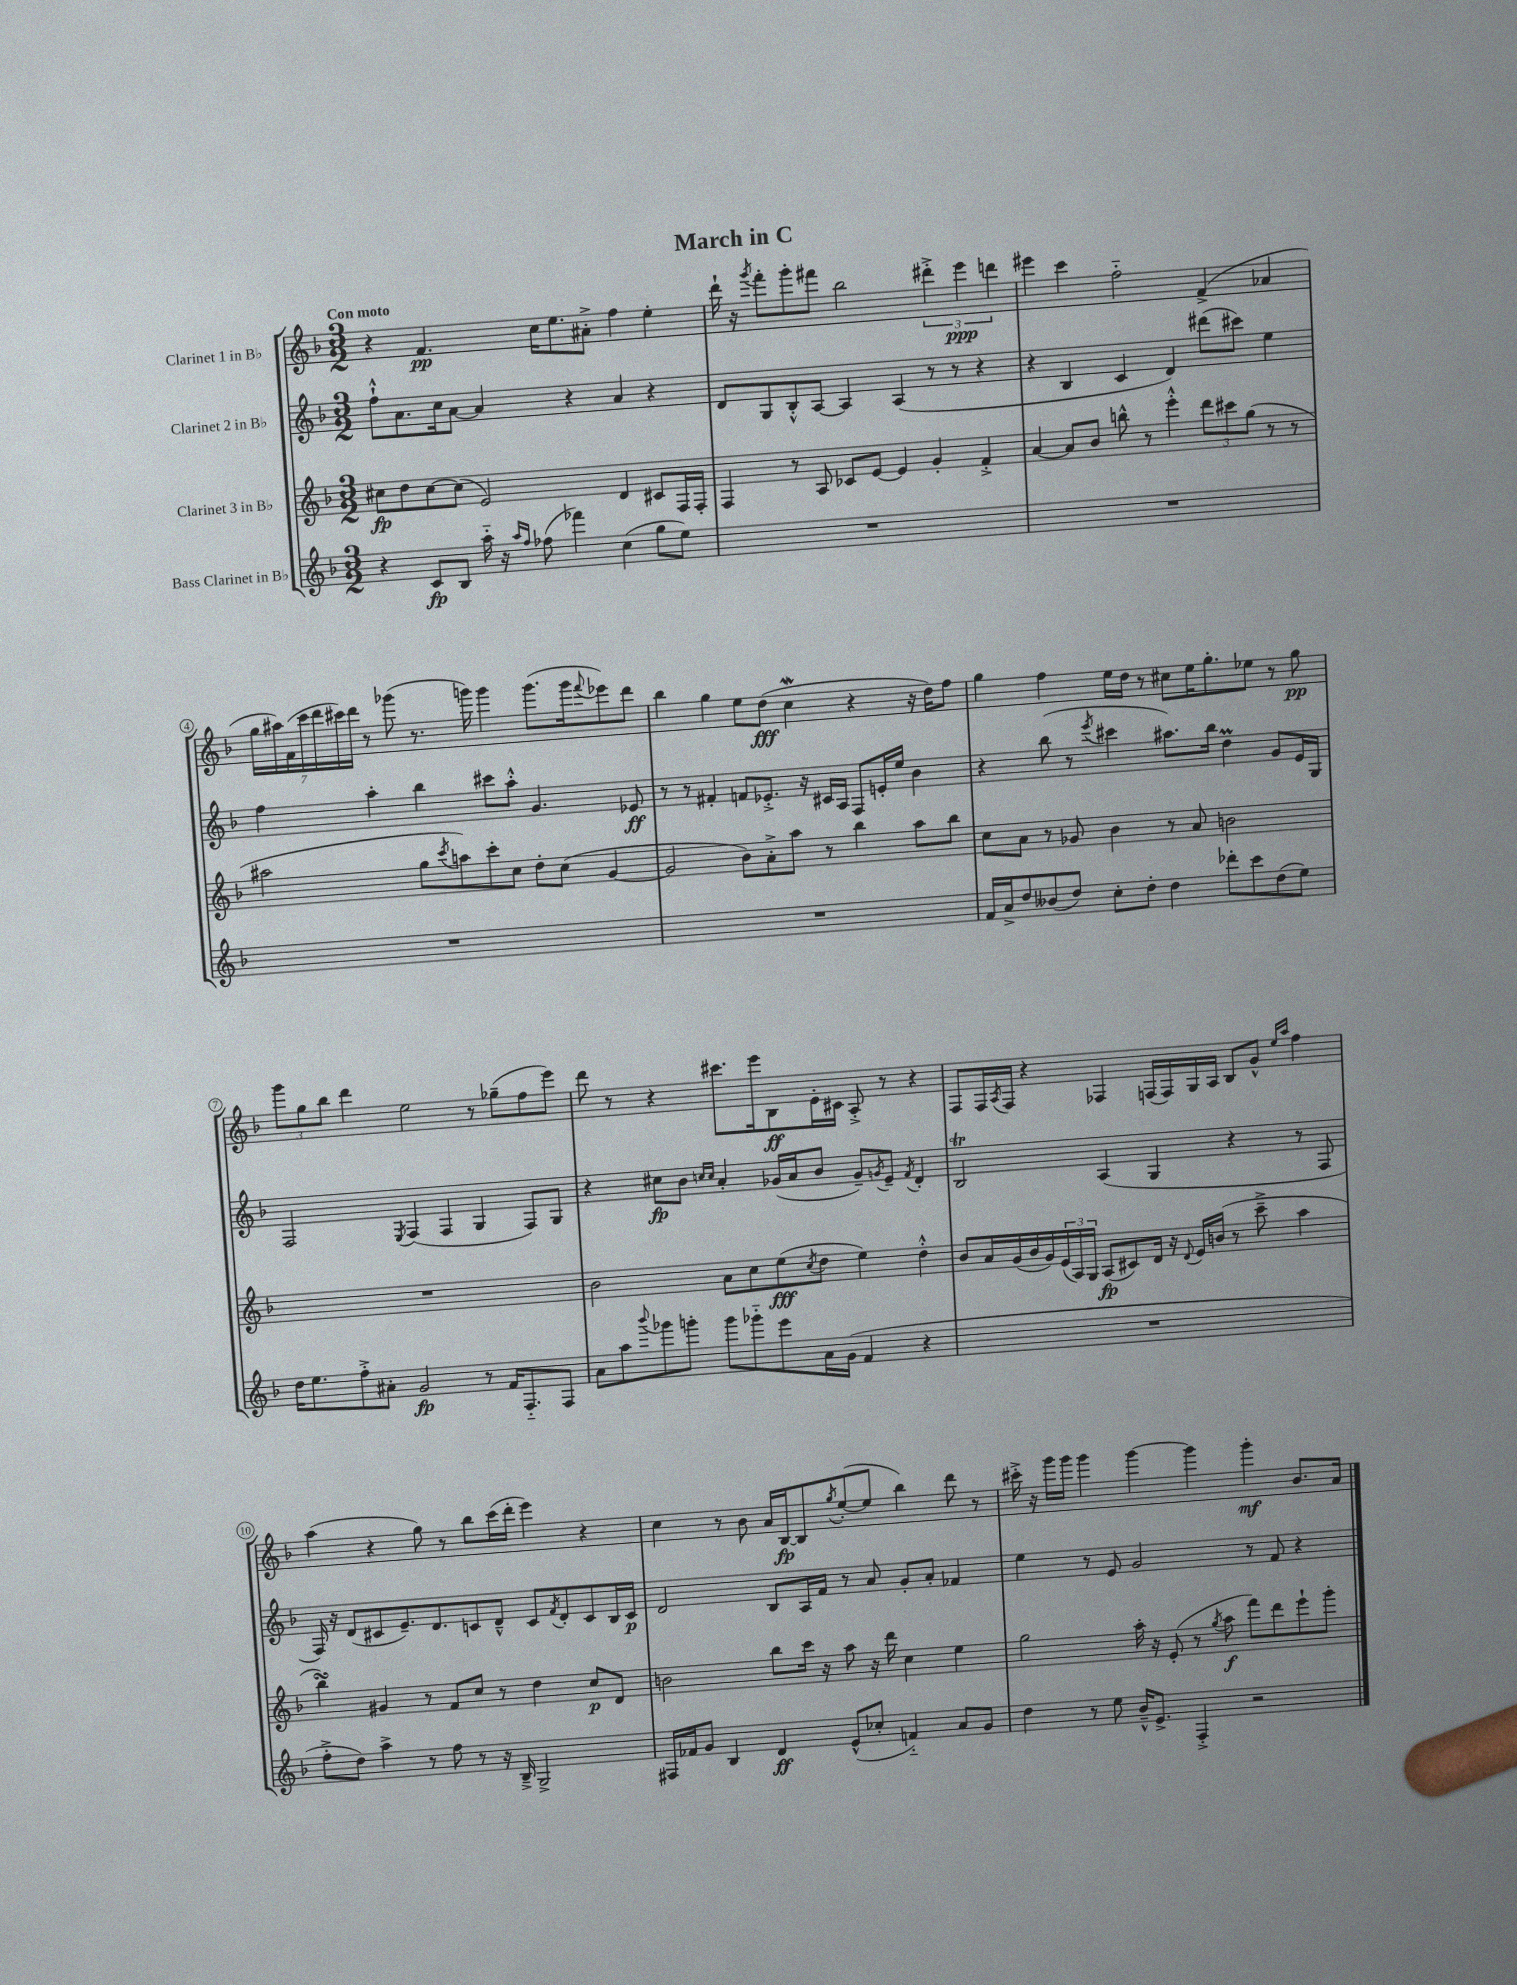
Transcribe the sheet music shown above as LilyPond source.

\header { title = "March in C" }
<<
\new StaffGroup <<
\new Staff = "s0" \with { instrumentName = "Clarinet 1 in Bb" } {
    \clef treble \key f \major \numericTimeSignature \time 3/2 \tempo "Con moto"
    r4 f'4.\pp c''16 e''8. ais'8-.-> f''4 e''4-. |
    d'''16-! r16 \acciaccatura { g'''8 } f'''8-. g'''8-. fis'''8 bes''2 \tuplet 3/2 { dis'''4-.-> e'''4\ppp d'''4 } |
    eis'''4 c'''4 f''2-_ f'4->( aes'4 |
    \tuplet 7/4 { g''16 ais''16) f'16( c'''16 d'''16 cis'''16) d'''16 } r8 ges'''8( r8. g'''16) g'''4 g'''8.( g'''16 \appoggiatura { f'''8 } ees'''8) d'''8 |
    bes''4 g''4 e''8 d''8\fff( c''4\mordent r4 r16 d''16) f''8 |
    g''4 f''4 e''16 d''16 r8 cis''8 e''16 g''8.-. ees''8 r8 g''8\pp |
    \tuplet 3/2 { g'''8 g''8 bes''8 } d'''4 e''2 r8 ges''8--( f''8 e'''8) |
    d'''8 r8 r4 cis'''8. e'''16 bes8\ff e'16-. cis'16 a8-.-> r8 r4 |
    f8 f16 \acciaccatura { a8 } f16 r4 fes4 f16( f16) g16 a16 bes8 g'8-^ \grace { e''16 a''16 } f''4 |
    a''4( r4 g''8) r8 bes''8 c'''16( d'''16-. e'''4) r4 |
    c''4 r8 bes'8 a'16 bes16~\fp bes8 \acciaccatura { g''8 } e''8~-.( e''8 bes''4) d'''8 r8 |
    cis'''16-.-> r16 g'''16 g'''16 g'''4 g'''4~ g'''4 g'''4-.\mf bes'8. a'16 \bar "|." |
}
\new Staff = "s1" \with { instrumentName = "Clarinet 2 in Bb" } {
    \clef treble \key f \major \numericTimeSignature \time 3/2
    f''8-!-^ a'8. c''16 a'8~ a'4 r4 a'4 r4 |
    d'8 g8 bes8-.-^ a8~ a4 a4( r8 r8 r4 |
    r4 bes4 c'4 d'4) dis'''8( cis'''8) e''4 |
    f''4 a''4-. bes''4 cis'''8 a''8-.-^ g'4. ees'8\ff |
    r8 r8 fis'4-. f'8 ees'8.-.-> r16 cis'16 a16 f8 e'16-. e''16 bes'4 |
    r4 bes''8( r8 \acciaccatura { e'''8 } cis'''4 ais''8.) bes''16 d''4\prall g'8 e'16 g16 |
    f2 \acciaccatura { e8 } f4( f4 g4 f8) g8 |
    r4 cis''8\fp bes'8 \grace { c''16 c''16 } a'4-. ges'16( a'16 bes'8 ges'8--) \acciaccatura { g'8 } e'8-- \acciaccatura { f'8 } d'4-. |
    bes2\trill a4( g4 r4 r8 f8 |
    f16) r16 d'8( cis'8 e'8.--) d'8. c'8 d'8---^ c'8 \acciaccatura { f'8 } d'8-. c'8 bes16 c'16\p |
    d'2 bes8 a16 f'16 r8 a'8 g'8-. a'8-. fes'4 |
    e''4 r8 e'8 g'2 r8 f'8 r4 \bar "|." |
}
\new Staff = "s2" \with { instrumentName = "Clarinet 3 in Bb" } {
    \clef treble \key f \major \numericTimeSignature \time 3/2
    cis''8\fp d''8 cis''8~ cis''8( e'2) d'4 cis'8 f16 f16-. |
    f4 r8 a8 ces'8 e'8~ e'4 g'4-. f'4-.-> |
    a'4~ a'8 bes'8 b''8-^ r8 e'''4-.-^ \tuplet 3/2 { d'''8 cis'''8 g''8( } r8 r8 |
    ais''2 g''8 \acciaccatura { c'''8 } a''8) c'''8-. c''8 d''8-. c''8( g'4~ |
    g'2 bes'8) a'8-.-> a''8 r8 bes''4 a''8 bes''8 |
    c''8 a'8 r8 ges'8 bes'4 r8 a'8 b'2 |
    R1. |
    bes'2 a'8 c''8 e''8\fff( \acciaccatura { c''8 } d''8 e''4) d''4-.-^ |
    bes'8 a'16 g'16( bes'16 g'16) \tuplet 3/2 { e'16( a16) g16 } a8\fp( cis'8) d'16 r16 \appoggiatura { d'8 } e'16 b'16( r8 c'''8---> a''4 |
    bes''4\turn) gis'4 r8 f'8 c''8 r8 d''4 c''8\p d'8 |
    b'2 bes''8 c'''16 r16 a''8 r16 d'''16 c''4 e''4 |
    g''2 a''16-. r16 e'8-.( r8 \acciaccatura { g''8 } a''8\f f'''8) d'''8 e'''8-! g'''8-. \bar "|." |
}
\new Staff = "s3" \with { instrumentName = "Bass Clarinet in Bb" } {
    \clef treble \key f \major \numericTimeSignature \time 3/2
    r4 c'8\fp bes8 a''16-_ r16 \grace { a''16 f''16 } fes''8( fes'''4) c''4( g''8 e''8) |
    R1. |
    R1. |
    R1. |
    R1. |
    f'16 a'16-> d''8 beses'8( d''8) c''8-. d''8-. d''4 des'''8-. c'''8 d''8( e''8) |
    d''16 e''8. f''8-.-> ais'8-. g'2\fp r8 f'16 f8.-_ f8 |
    a'8 a''8 \appoggiatura { bes'''8 } ges'''8 g'''8-. g'''8 ges'''8-_ e'''8 a'16 g'16( f'4 r4 |
    R1. |
    f''8-.-> d''8) a''4-> r8 f''8 r8 r16 bes16---> g2-> |
    fis16 fes'16 g'8 bes4 d'4\ff e'8-^( ces''8-. f'4-_) a'8 g'8 |
    d''4 r8 e''8 bes'16---^ e'8.-> f4-.-> r2 \bar "|." |
}
>>
>>
\layout { \context { \Score \override BarNumber.stencil = #(make-stencil-circler 0.1 0.3 ly:text-interface::print) } }
